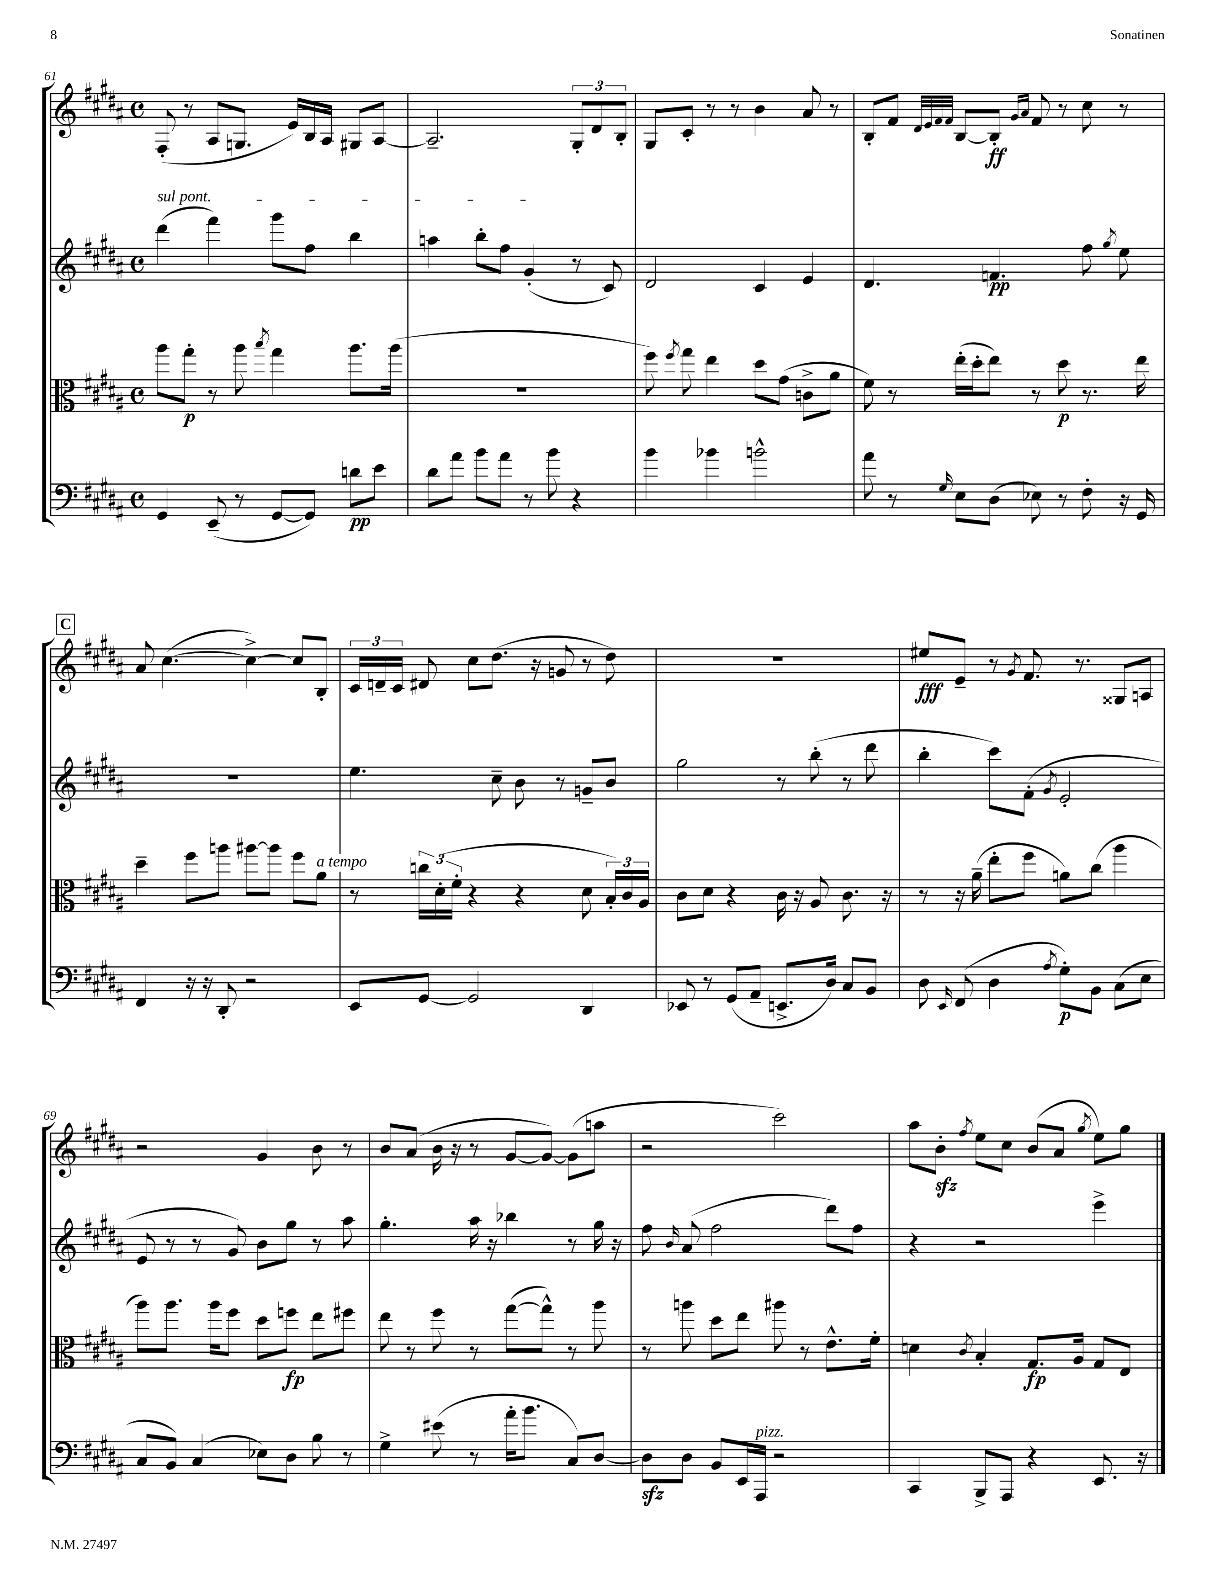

**kern	**kern	**kern	**kern
*staff4	*staff3	*staff2	*staff1
*clefF4	*clefC3	*clefG2	*clefG2
*k[f#c#g#d#a#]	*k[f#c#g#d#a#]	*k[f#c#g#d#a#]	*k[f#c#g#d#a#]
*M4/4	*M4/4	*M4/4	*M4/4
*met(c)	*met(c)	*met(c)	*met(c)
4GG#/	8aa#\L	(4ddd#\	(8F#'/
.	8gg#'\J	.	8r
(8EE~/	8r	4fff#\)	8A#/L
8r	8aa#\	.	8.G/J
.	8qbb/	.	.
[8GG#/L	4gg#\	8ggg#\L	.
.	.	.	16e/LL)
8GG#/]J)	.	8ff#\J	16B/
.	.	.	16A#/JJ
8d\L	8.aa#\L	4bb\	8G#/L
8e\J	.	.	[8A#/J
.	(16aa#\Jk	.	.
=	=	=	=
8d#\L	1r	4aa\	2.A#~/]
8a#\J	.	.	.
8b\L	.	8bb'\L	.
8a#\J	.	8ff#\J	.
8r	.	(4g#'/	.
8b\	.	.	.
4r	.	8r	12G#'/L
.	.	.	12d#/
.	.	8c#/)	.
.	.	.	12B'/J
=	=	=	=
4b\	8ff#\)	2d#/	8G#/L
.	8qff#/	.	.
.	8gg#\	.	8c#'/J
4b-\	4ee\	.	8r
.	.	.	8r
2b^^\	8dd#\L	4c#/	4b\
.	(8g#\J	.	.
.	8c^\L	4e/	8a#/
.	8a#\J	.	8r
=	=	=	=
8a#\	8f#\)	4.d#/	8B'/L
8r	8r	.	8f#/J
.	.	.	32qqd#/LLL
.	.	.	32qqe/
.	.	.	32qqf#/
16qqG#/	.	.	32qqf#/JJJ
8E\L	(16ee'\LL	.	[8B/L
.	16dd#'\J	.	.
(8D#\J	8ee\J)	4.f/	8B'/]J
.	.	.	16qqg#/LL
.	.	.	16qqa#/JJ
8E-\)	8r	.	8f#/
8r	8dd#\	.	8r
8F#'\	8.r	8ff#\	8cc#\
.	.	8qgg#/	.
16r	.	8ee\	8r
16GG#/	16ee\	.	.
=	=	=	=
4FF#/	4dd#~\	1r	8a#/
.	.	.	([4.cc#\
16r	8ff#\L	.	.
16r	.	.	.
8DD#'/	8aa\J	.	.
2r	[8aa#\L	.	4cc#^\_)
.	8aa#\]J	.	.
.	8ff#\L	.	8cc#/]L
.	8a#\J	.	8B'/J
=	=	=	=
8EE/L	8r	4.ee\	24c#/LL
.	.	.	24d~/
.	.	.	24c#/JJ
[8GG#/J	24cc\LL	.	8d#/
.	(24d#'\	.	.
.	24f#'\JJ	.	.
2GG#/]	4r	.	8cc#\L
.	.	8cc#~\	(8.dd#\J
.	4r	8b\	.
.	.	.	16r
.	.	8r	8g/
4DD#/	8d#\	8g~/L	8r
.	24B'/LL)	8b/J	8dd#\)
.	24c#/	.	.
.	24A#/JJ	.	.
=	=	=	=
8EE-/	8c#\L	2gg#\	1r
8r	8d#\J	.	.
(8GG#/L	4r	.	.
8AA#~/J	.	.	.
8.EE^/L	16c#\	8r	.
.	16r	.	.
.	8A#/	(8bb'\	.
16D#/Jk)	.	.	.
8C#/L	8.c#\	8r	.
8BB/J	.	8ddd#\	.
.	16r	.	.
=	=	=	=
8D#\	8r	4bb'\	8ee#/L
16qqEE/	.	.	.
(8FF#/	16r	.	8e~/J
.	(16a#~\	.	.
4D#\	8ee'\L	8ccc#\L)	8r
.	.	.	8qg#/
.	8ff#\J	(8f#'\J	8.f#/
8qA#/	.	8qg#/	.
8G#'\L)	8a\L)	2e'/	.
.	.	.	8.r
8BB\J	(8cc#\J	.	.
(8C#\L	4aa#\	.	8G##/L
8E\J	.	.	8A/J
=	=	=	=
8C#/L	8aa#\L)	8e/	2r
8BB/J)	8.aa#\J	8r	.
(4C#/	.	8r	.
.	16aa#\LK	.	.
.	8ff#\J	8g#/)	.
8E-\L)	8dd#\L	8b\L	4g#/
8D#\J	8ff\J	8gg#\J	.
8B\	8ee\L	8r	8b\
8r	8ff#\J	8aa#\	8r
=	=	=	=
4G#^\	8ee\	4.gg#'\	8b/L
.	8r	.	(8a#/J
(8e#\	8ff#\	.	16b\
.	.	.	16r
8r	8r	16aa#\	8r
.	.	16r	.
16a#'\LK	([8gg#\L	4bb-\	[8g#/L
8.b\J	.	.	.
.	8gg#^^\]J)	.	8g#/_J)
8C#/L)	8r	8r	(8g#\]L
[8D#/J	8aa#\	16gg#\	8aa\J
.	.	16r	.
=	=	=	=
8D#\]L	8r	8ff#\	2r
.	.	16qqb/	.
8D#\J	8aa\	(8a#/	.
8BB/L	8dd#\L	2ff#\	.
16EE/L	8ee\J	.	.
16AAA#/JJ	.	.	.
2r	8aa#\	.	2ccc#\)
.	8r	.	.
.	8.e^^\L	8ddd#\L)	.
.	.	8ff#\J	.
.	16f#'\Jk	.	.
=	=	=	=
4CC#/	4d\	4r	8aa#\L
.	.	.	8b'\J
.	8qc#/	.	8qff#/
8BBB^/L	4B'/	2r	8ee\L
8AAA#/J	.	.	8cc#\J
4r	8.G#/L	.	(8b/L
.	.	.	8a#/J
.	16A#/Jk	.	.
.	.	.	8qgg#/
8.EE/	8G#/L	4eee^\	8ee\L)
.	8E/J	.	8gg#\J
16r	.	.	.
==	==	==	==
*-	*-	*-	*-
